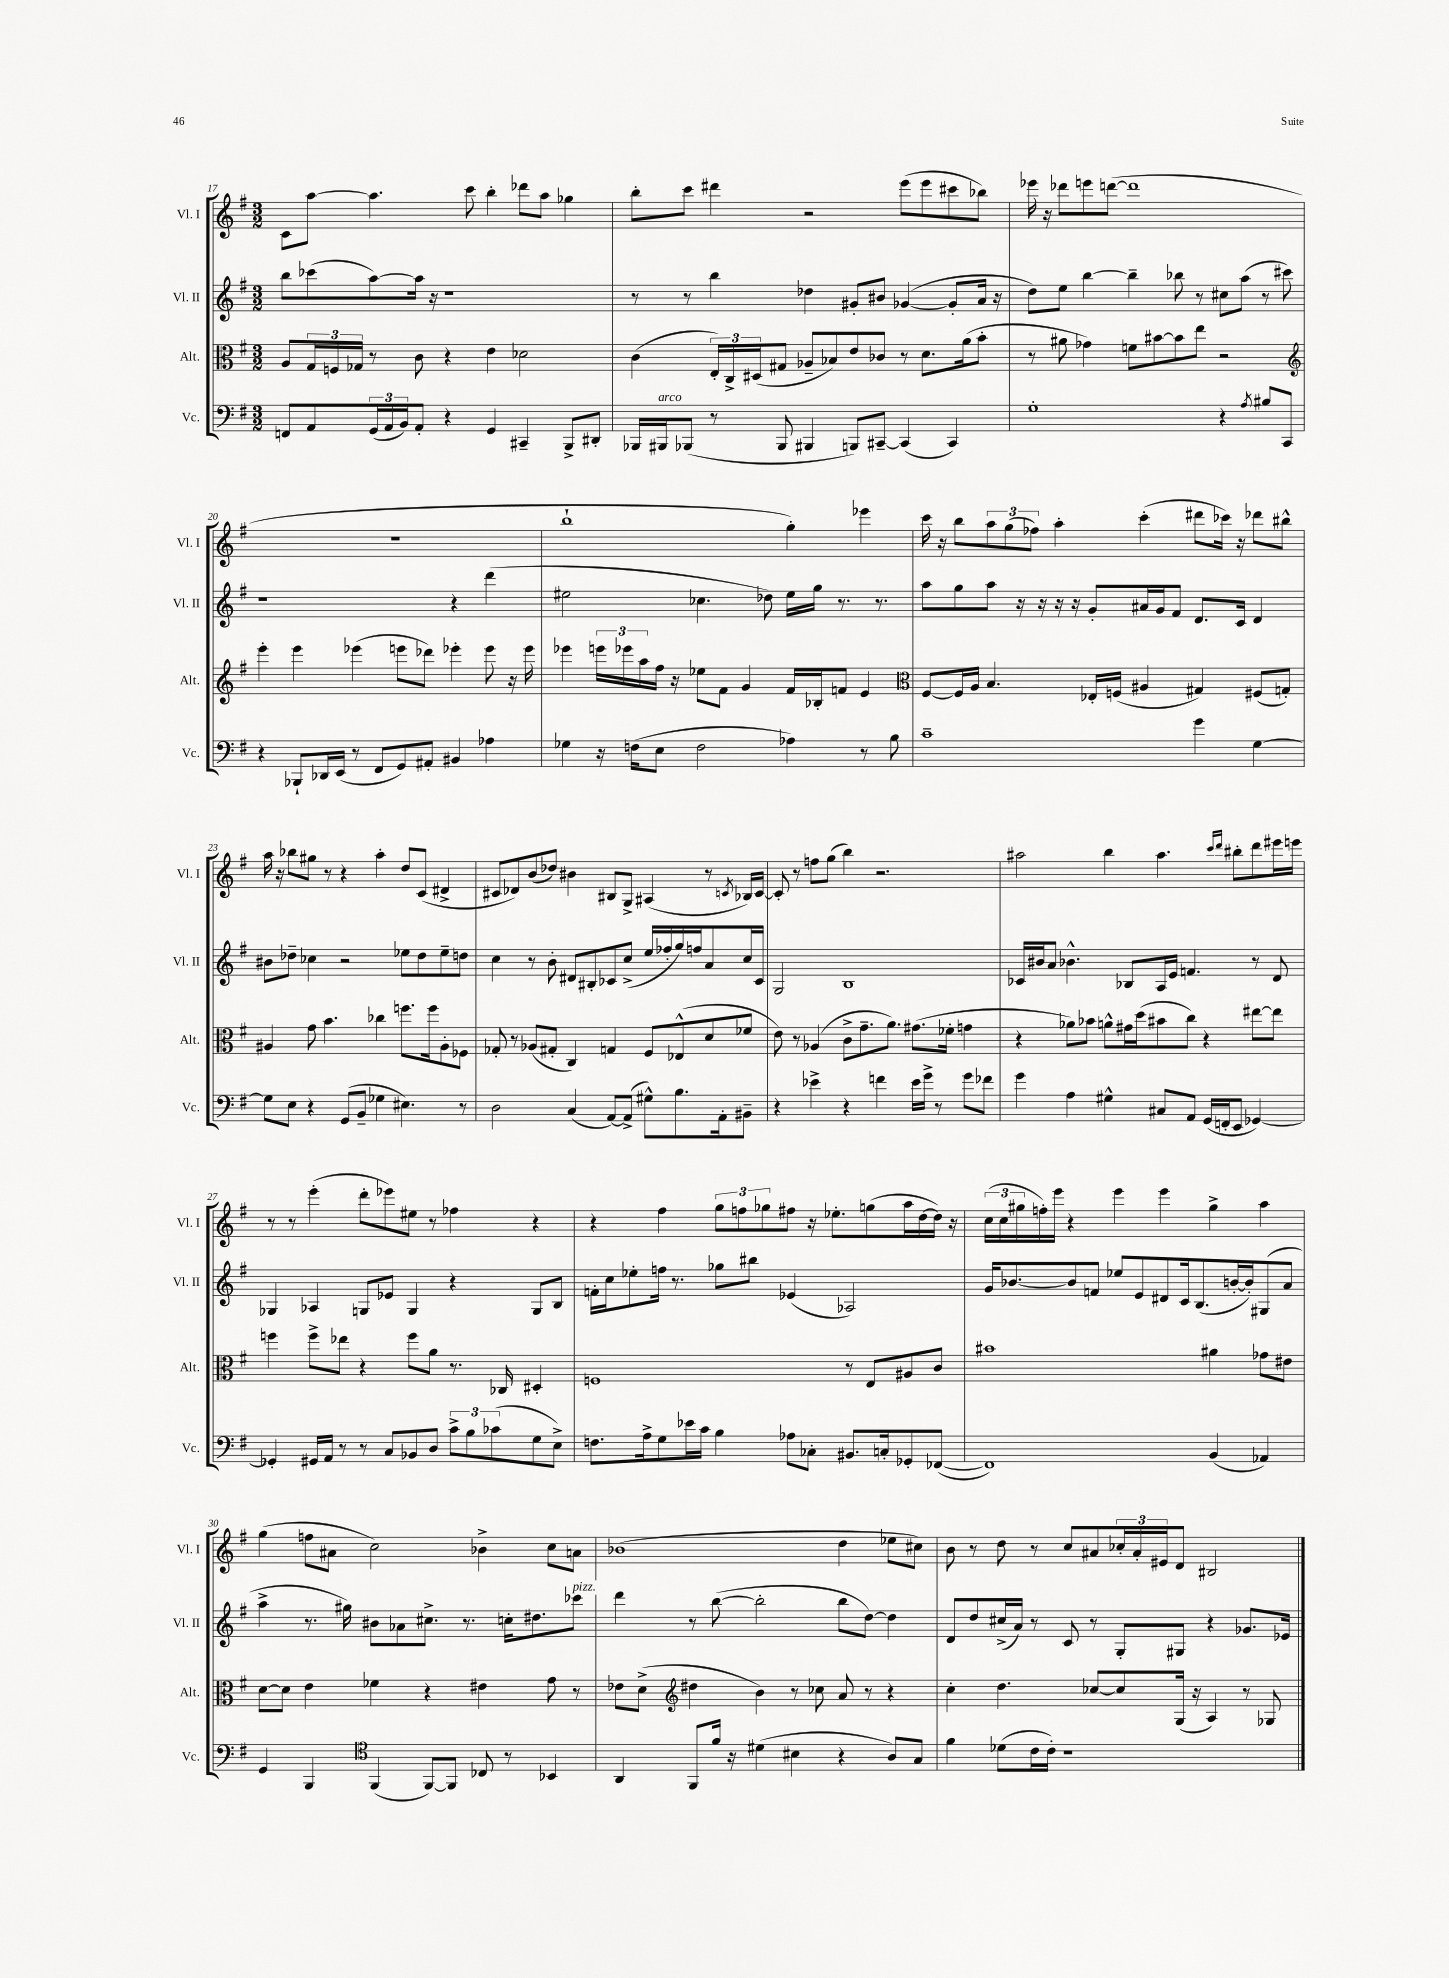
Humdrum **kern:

**kern	**kern	**kern	**kern
*part4	*part3	*part2	*part1
*staff4	*staff3	*staff2	*staff1
*I"Vc.	*I"Alt.	*I"Vl. II	*I"Vl. I
*I'Vc.	*I'Alt.	*I'Vl. II	*I'Vl. I
*clefF4	*clefC3	*clefG2	*clefG2
*k[f#]	*k[f#]	*k[f#]	*k[f#]
*M3/2	*M3/2	*M3/2	*M3/2
=17	=17	=17	=17
8FFn/L	8A/L	8bb\L	8c\L
8AA/	24G/L	(8ccc-X\	[8aa\J
.	24Fn/	.	.
.	24G-X/JJ	.	.
(24GG/L	8r	[8aa\)	4.aa\]
24AA/	.	.	.
24BB/J)	.	.	.
8AA'/J	8c\	16aa\Jk]	.
.	.	16r	.
4r	4r	1r	.
.	.	.	8ccc\
4GG/	4e\	.	4bb'\
4CC#X~/	2d-X\	.	8ddd-X\L
.	.	.	8aa\J
8BBB^/L	.	.	4gg-X\
8DD#X'/J	.	.	.
=18	=18	=18	=18
16BBB-X/LL	(4c\	8r	8bb'\L
!LO:TX:a:i:t=arco	!	!	!
16BBB#X/J	.	.	.
(8BBB-X/J	.	8r	8ccc\J
8r	24E'/LL)	4bb\	4ddd#X\
.	24C^/	.	.
.	(24D#X/J	.	.
8BBB-/	8G#X/J	.	.
4BBB#X/	8A-X~/L	4dd-X\	2r
.	8B-X/)	.	.
8BBBn/L)	8e/	8g#X'/L	.
[8CC#X~/J	8c-X/J	8b#X/J	.
(4CC#/]	8r	([4g-X/	(8eee\L
.	8.d\L	.	8eee\
4CC#/)	.	8g-'/L]	8ccc#X\
.	(16a\k	.	.
.	8b'\J	16a/Jk	8bb-X\J)
.	.	16r	.
=19	=19	=19	=19
1G'	8r	8dd\L)	16eee-X\
.	.	.	16r
.	8a#X\	8ee\J	8ddd-X\L
.	4g-X\)	[4bb\	8eeen\
.	.	.	([8dddn\J
.	8fn\L	4bb~\]	1ddd]
.	[8b#X\	.	.
.	8b#\]	8bb-X\	.
.	8ee\J	8r	.
4r	2r	8cc#X\L	.
.	.	(8aa\J	.
8qA/	.	.	.
8B#X/L	.	8r	.
8CC/J	.	8ccc#X\)	.
!!LO:LB:g=z
=20	=20	=20	=20
*	*clefG2	*	*
4r	4eee'\	1r	1.r
8BBB-X`/L	4eee\	.	.
16DD-X/L	.	.	.
(16EE/JJ	.	.	.
8r	(4eee-X\	.	.
8FF#/L	.	.	.
8GG/)	8eeen\L	.	.
8AA#X'/J	8ddd-X\J)	.	.
4BB#X/	4eee-X'\	4r	.
4A-X\	8eee-\	(4ddd\	.
.	16r	.	.
.	16eee-\	.	.
=21	=21	=21	=21
4G-X\	4eee-X\	2ee#X\	1bb`
16r	24eeen\LL	.	.
.	24eee-X\	.	.
(16Fn\KL	.	.	.
.	24aa\	.	.
8E\J	16ff#\JJ	.	.
.	16r	.	.
2F\	8ee-X\L	4.cc-X\	.
.	8f#\J	.	.
.	4g/	.	.
.	.	8dd-X\)	.
4A-X\)	16f#/LL	16ee#\LL	4gg'\)
.	16B-X'/J	16gg\JJ	.
.	8fn/J	8.r	.
8r	4e/	.	4eee-X\
.	.	8.r	.
8B\	.	.	.
=22	=22	=22	=22
*	*clefC3	*	*
1c~	[8F#/L	8aa\L	16ccc\
.	.	.	16r
.	16F#/L]	8gg\	8bb\L
.	16A/JJ	.	.
.	4.B/	8aa\J	12aa\
.	.	.	(12gg\
.	.	16r	.
.	.	.	12ff-X\J)
.	.	16r	.
.	.	16r	4aa'\
.	.	16r	.
.	16E-X'/LL	8g'/L	.
.	(16Fn/JJ	.	.
.	4A#X/	16a#X/L	(4ccc'\
.	.	16g/J	.
.	.	8f#/J	.
4g\	4G#X/)	8.d/L	8ddd#X\L
.	.	.	16ccc-X\Jk)
.	.	16c/Jk	16r
[4G\	(8F#X/L	4d/	8ddd-X\L
.	8Gn'/J)	.	8bb#X^^\J
!!LO:LB:g=z
=23	=23	=23	=23
8G\L]	4A#X/	8b#X\L	16aa\
.	.	.	16r
8E\J	.	8dd-X~\J	8bb-X\L
4r	8g\	4cc-X\	8gg#X\J
.	4.b\	.	8r
(8GG/L	.	2r	4r
8BB~/J	.	.	.
4G-X\	4cc-X\	.	4aa'\
4.E#X\)	8.ffn\L	8ee-X\L	8dd/L
.	.	8dd-\	(8c/J
.	16ff\k	.	.
.	8A#'\	8ee-~\	4d#X^/
8r	8F-X\J	8ddn\J	.
=24	=24	=24	=24
2D\	8G-X'/	4cc\	8c#X/L
.	8r	.	8d-X/)
.	(8A-X/L	8r	(8b/
.	8G#X'/J	8b'\	8dd-X/J)
(4C/	4C/)	8d#X/L	4b#X\
.	.	8B#X'/	.
[8AA/L)	4Gn/	8c-X/	8B#X/L
(8AA^/J]	.	(8cc^/J	8G^/J
8G#X^^\L)	8F#/L	16ee/LL	(4A#X/
.	.	16ff-X'/	.
8.B\	(8E-X^^/	16gg/)	.
.	.	16ffn/J	.
.	8d/	8a/	8r
16AA'\k	.	.	.
.	.	.	8qcn/
8BB#X~\J	8f-X/J	16cc/L	16B-X/LL)
.	.	16c-/JJ	[16c/JJ
=25	=25	=25	=25
4r	8e\)	2G/	8c'/]
.	8r	.	8r
4e-X^\	(4A-X/	.	8ffn\L
.	.	.	(8gg\J
4r	8c^\L	1B	4bb\)
.	8.g~\	.	.
4fn\	.	.	2.r
.	8.a\J)	.	.
16e-\LL	(8.g#X\L	.	.
16g^\JJ	.	.	.
8r	.	.	.
.	16f-X'\Jk	.	.
8g\L	4gn\	.	.
8f-X\J	.	.	.
=26	=26	=26	=26
4g\	4r	16c-X/LL	2aa#X\
.	.	16b#X/J	.
.	.	8a/J	.
4A\	8a-X\L)	4.b-X^^\	.
.	8b-X\J	.	.
4G#X^^\	8an^^\L	.	4bb\
.	16g#X\L	8B-X/L	.
.	(16dd\J	.	.
8C#X/L	8b#X\	16A/L	4.aa#\
.	.	16e/JJ	.
8AA/J	8cc\J)	4.fn/	.
(16GG/LL	4r	.	.
16FFn'/J	.	.	.
.	.	.	16qqccc/LL
.	.	.	16qqddd/JJ
8EE/J	.	.	8bb#X'\L
[4GG-X/)	[8ee#X\L	8r	8ddd\
.	8ee#\J]	8d/	16eee#X\L
.	.	.	16eeen\JJ
!!LO:LB:g=z
=27	=27	=27	=27
4GG-X'/]	4ffn\	4G-X/	8r
.	.	.	8r
16GG#X/LL	8ff^\L	4A-X/	(4eee'\
16AA/JJ	.	.	.
8r	8ee-X\J	.	.
8r	4r	8Gn/L	8ddd'\L
8C/L	.	8e-X/J	8eee-X\)
8BB-X/	8ff\L	4G/	8ee#X\J
8D/J	8a\J	.	8r
12c^\L	8.r	4r	4ff-X\
12B\	.	.	.
(12c-X\	.	.	.
.	16C-X/	.	.
8G\	4D#X'/	8G/L	4r
8E^\J)	.	8B/J	.
=28	=28	=28	=28
8.Fn\L	1Fn	16fn'\LL	4r
.	.	16cc\J	.
.	.	8ee-X'\	.
16A^\k	.	.	.
8G\	.	16ffn\Jk	4ff#\
.	.	8.r	.
16e-X\L	.	.	.
16c\JJ	.	.	.
4B\	.	8gg-X\L	12gg\L
.	.	.	12ffn\
.	.	8bb#X\J	.
.	.	.	12gg-X\
8A-X\L	.	(4e-X/	8ff#X\J
8C-X'\J	.	.	16r
.	.	.	8.ee-X'\L
8.BB#X/L	8r	2A-X/)	.
.	8E/L	.	(8ggn\
16Cn'/k	.	.	.
8GG-X'/	8A#X/	.	16aa\L
.	.	.	[16dd\
([8FF-X/J	8c/J	.	16dd\JJ])
.	.	.	16r
=29	=29	=29	=29
1FF-])	1b#X	16g/KL	(24cc\LL
.	.	.	24cc\
.	.	[8.b-X/	.
.	.	.	24gg#X\
.	.	.	16ffn'\)
.	.	.	16eee\JJ
.	.	8b-/]	4r
.	.	8fn/J	.
.	.	8ee-X/L	4eee\
.	.	8e/	.
.	.	8d#X/	4eee\
.	.	16c/k	.
.	.	(8.B/	.
(4BB/	4a#X\	.	4gg#^\
.	.	[16bn'/L	.
.	.	16b'/J])	.
4AA-X/)	8g-X\L	(8G#X/	4aa\
.	8e#X\J	8a/J	.
!!LO:LB:g=z
=30	=30	=30	=30
4GG/	[8d\L	4aa^\	(4gg\
.	8d\J]	.	.
4BBB/	4e\	8.r	8ffn\L
.	.	.	8a#X\J
.	.	16gg#X\)	.
*clefC4	*	*	*
(4FF#/	4f-X\	8b#X\L	2cc\)
.	.	8a-X\	.
[8FF#/L)	4r	8.cc#X^\J	.
8FF#/J]	.	.	.
.	.	8.r	.
8C-X/	4e#X\	.	4b-X^\
8r	.	16ccn'\KL	.
.	.	8.dd#X\	.
4BB-X/	8g\	.	8cc\L
!	!	!LO:TX:a:i:t=pizz.	!
.	8r	8ccc-X\J	8an\J
=31	=31	=31	=31
4AA/	8e-X\L	4ddd\	(1b-X
.	(8d^\J	.	.
*	*clefG2	*	*
8FF#/L	4dd#X\	8r	.
16f#/Jk	.	([8bb\	.
16r	.	.	.
(4d#X\	4b\)	2bb'\]	.
4B#X\	8r	.	.
.	8cc-X\	.	.
4r	8a/	8bb\L	4dd\
.	8r	[8dd\J)	.
8A/L)	4r	4dd\]	8ee-X\L
8G/J	.	.	8cc#X\J)
=32	=32	=32	=32
4f#\	4cc'\	8d/L	8b\
.	.	8dd/	8r
(8d-X\L	4.dd\	(16cc#X^/L	8dd\
.	.	16a/JJ)	.
16c\L	.	8r	8r
16c'\JJ)	.	.	.
1r	.	8c/	8cc/L
.	[8cc-X/L	8r	8a#X/
.	8cc-/]	8G'/L	24cc-X'/L
.	.	.	24a#'/
.	.	.	24e#X/J
.	(16G/Jk	8G#X/J	8d/J
.	16r	.	.
.	4A/)	4r	2B#X/
.	8r	8.g-X/L	.
.	8G-X/	.	.
.	.	16e-X/Jk	.
==	==	==	==
*-	*-	*-	*-
